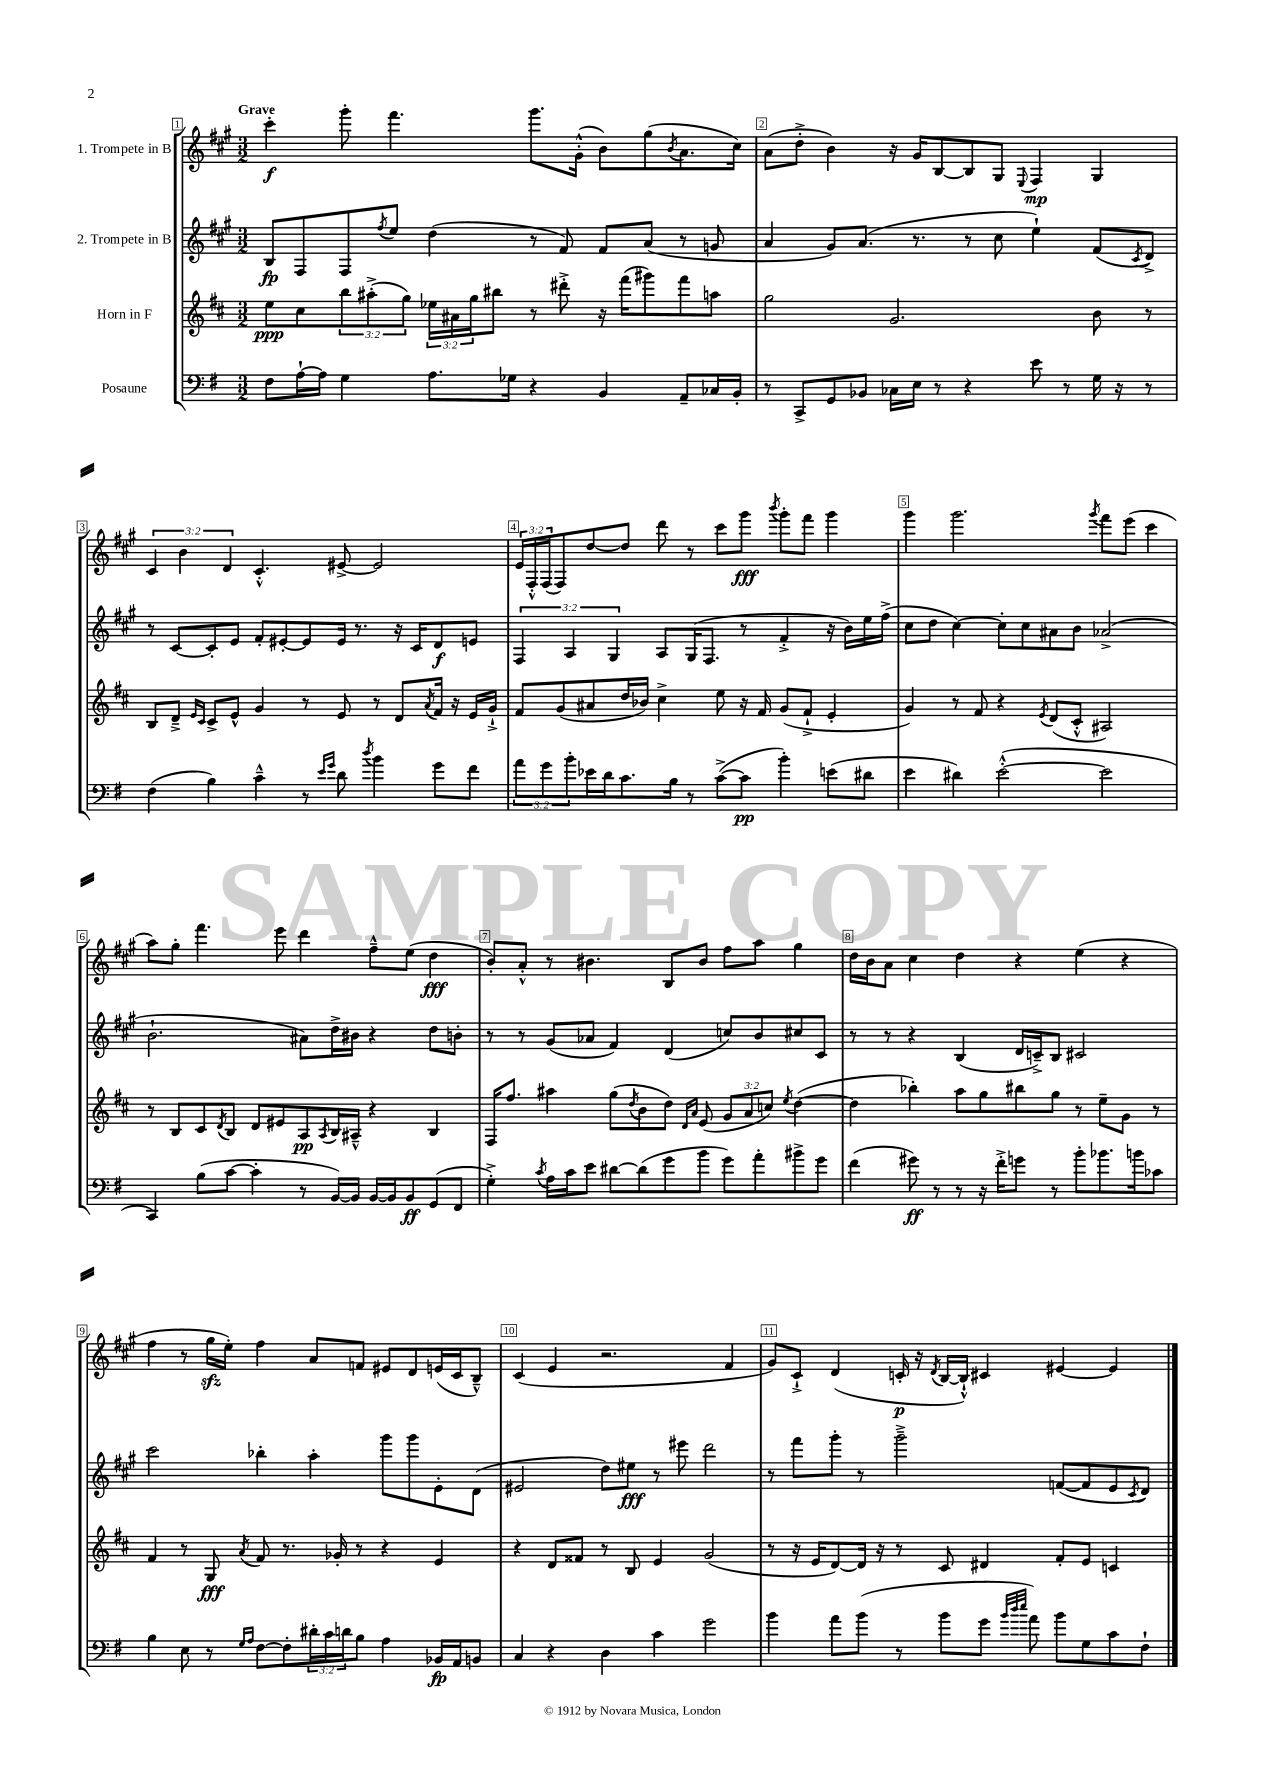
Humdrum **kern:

**kern	**kern	**kern	**kern
*staff4	*staff3	*staff2	*staff1
*clefF4	*clefG2	*clefG2	*clefG2
*k[f#]	*k[f#c#]	*k[f#c#g#]	*k[f#c#g#]
*M3/2	*M3/2	*M3/2	*M3/2
8F#\L	8ee\L	8B/L	4ccc#'\
[16A`\L	8cc#\	8F#/	.
16A\]JJ	.	.	.
4G\	12bb\	8F#/	8ggg#'\
.	(12aa#'^\	.	.
.	.	8qff#/	.
.	.	8ee/J	4.fff#\
.	12gg\J)	.	.
8.A\L	24ee-\LL	(4dd\	.
.	24a#\	.	.
.	24gg\J	.	.
.	8bb#\J	.	.
16G-\Jk	.	.	.
4r	8r	8r	8.ggg#\L
.	8ddd#'^\	8f#/)	.
.	.	.	(16g#'^^\Jk
4BB/	16r	8f#/L	8b\L)
.	(16fff#\LK	.	.
.	8ggg#\)	(8a/J	(8gg#\
.	.	.	8qb/
8AA~/L	8fff#\	8r	8.a\
16C-/L	8aa\J	8g/	.
16BB'/JJ	.	.	16cc#\Jk)
=	=	=	=
8r	2gg\	4a/	(8a\L
8CC^/L	.	.	8dd'^\J
8GG/	.	8g#/L)	4b\)
8BB-/J	.	(8.a/J	.
16C-\LL	2.g/	.	16r
16E\JJ	.	8.r	16g#/LK
8r	.	.	[8B/
4r	.	8r	8B/]
.	.	8cc#\	8G#/J
.	.	.	8qqE/
8e\	.	4ee`\)	4F#/
8r	.	.	.
16G\	8b\	(8f#/L	4G#/
16r	.	.	.
.	.	8qc#/	.
8r	8r	8d^/J)	.
=	=	=	=
(4F#\	8B/L	8r	6c#/
.	8d~^/J	[8c#/L	.
.	.	.	6b\
.	16qqe/LL	.	.
.	16qqc#/JJ	.	.
4B\)	8c#^/L	8c#'/]	.
.	.	.	6d/
.	8e^^/J	8e/J	.
4c~^^\	4g/	8f#'/L	4.c#'^^/
.	.	[8e#'/	.
8r	8r	8e#/]	.
16qqe/LL	.	.	.
16qqg/JJ	.	.	.
8d\	8e/	16e#/Jk	[8e#^/
.	.	8.r	.
8qdd/	.	.	.
4b\	8r	.	2e#/]
.	8d/L	16r	.
.	.	16c#/LK	.
.	8qa/	.	.
8g\L	16f#/Jk	8d/	.
.	16r	.	.
8f#\J	16e/LL	8e/J	.
.	16g`^/JJ	.	.
=	=	=	=
12a\L	8f#/L	6F#/	24e/LL
.	.	.	24F#'^^/
12g\	.	.	(24F#/J
.	(8g/	.	8F#/)
12b'\	.	6A/	.
16e-\L	8a#/	.	[8dd/
16d\J	.	.	.
.	.	6G#/	.
8.c\	16dd/L	.	8dd/]J
.	16b-/JJ)	.	.
.	4cc#^\	8A/L	8ddd\
16B\Jk	.	.	.
8r	.	(16G#/K	8r
.	.	8.F#/J	.
([8c^\L	8ee\	.	8ccc#\L
8c\]J	16r	8r	8ggg#\J
.	16f#/	.	.
.	.	.	8qbbb/
4b'\)	(8g/L	4f#'^/	8ggg#'\L
.	8f#`^/J	.	8fff#\J
(8e\L	4e'/	16r	4ggg#\
.	.	16b\LL)	.
8d#\J	.	16ee\	.
.	.	(16ff#^\JJ	.
=	=	=	=
4e\	4g/)	8cc#\L	4ggg#\
.	.	8dd\J	.
4d#\)	8r	[4cc#\)	2.ggg#\
.	8f#/	.	.
([2e'^^\	4r	8cc#'\]L	.
.	.	8cc#\	.
.	8qe/	.	.
.	(8d/L	8a#\	.
.	8c#'^^/J	8b\J	.
.	.	.	8qggg#/
2e\]	2A#/)	(2a-^/	8fff#\L
.	.	.	(8eee\J
.	.	.	4ccc#\
=	=	=	=
4CC/)	8r	2.b`\	8aa\L)
.	8B/L	.	8gg#'\J
(8B\L	8c#/	.	4.fff#\
.	8qd/	.	.
[8c\J	8B/J	.	.
4c'\]	8d/L	.	.
.	8e#/	.	8eee\
8r	8A/	8a#\L)	4ddd\
.	8qA/	.	.
[16BB/LL)	16B/L	16dd^\L	.
16BB/]JJ	16A#~^^/JJ	16b#\JJ	.
[16BB/LL	4r	4r	8ff#~^^\L
16BB/]J	.	.	.
8BB/	.	.	(8ee\J
(8GG/	4B/	8dd\L	4dd\
8FF#/J	.	8b'\J	.
=	=	=	=
4G'^\)	16F#/LK	8r	8b'/L)
.	8.ff#/J	.	.
.	.	8r	8a'^^/J
8qc/	.	.	.
16A\LL	4aa#\	(8g#/L	8r
16c\J	.	.	.
8e\J	.	8a-/J	4.b#\
[8d#\L	(8gg\L	4f#/)	.
.	8qdd/	.	.
(8d#\]	8b\	.	.
8g\	8dd\J)	(4d/	8B/L
.	16qqd/LL	.	.
.	16qqa/JJ	.	.
8b\J	(8e/	.	8b#/J
8g\L)	12g/L	8cc/L)	8ff#\L
.	12a/	.	.
8a'\	.	8b/	8aa\J
.	12cc/J)	.	.
.	8qee/	.	.
8b#^\	([4dd\	8cc#/	4gg#\
8g\J	.	8c#/J	.
=	=	=	=
(4f#\	4dd\]	8r	16dd\LL
.	.	.	16b\J
.	.	8r	8a\J
8g#\)	4bb-'\)	4r	4cc#\
8r	.	.	.
8r	8aa\L	(4B/	4dd\
16r	8gg\	.	.
16f#'^\LK	.	.	.
8g\J	8bb#\	16d/LL	4r
.	.	16c~^/J)	.
8r	8gg\J	8B/J	.
8b'\L	8r	2c#/	(4ee\
8.b-\	8ee~\L	.	.
.	8g\J	.	4r
16b\k	.	.	.
8c-\J	8r	.	.
=	=	=	=
4B\	4f#/	2ccc#\	4ff#\
8E\	8r	.	8r
8r	8G/	.	16gg#\LL
.	.	.	16ee'\JJ)
16qqG/LL	.	.	.
16qqA/JJ	8qa/	.	.
[8F#\L	8f#/	4bb-'\	4ff#\
8F#'\]	8.r	.	.
24d#'\L	.	4aa'\	8a/L
24c\	.	.	.
.	16g-'/	.	.
24d\J	.	.	.
8B\J	8r	.	8f/J
4A\	4r	8ggg#\L	8e#/L
.	.	8ggg#\	8d/
16BB-/LL	4e/	8e'\	(16e/L
16AA/J	.	.	16c#/J
8BB/J	.	(8d\J	8B~^^/J)
=	=	=	=
4C/	4r	2e#/	(4c#/
4r	8d/L	.	4e/
.	8f##/J	.	.
4D\	8r	8dd\L)	2.r
.	8B/	8ee#\J	.
4c\	4e/	8r	.
.	.	8eee#\	.
2g\	(2g/	2ddd\	.
.	.	.	4f#/
=	=	=	=
4b\	8r	8r	8g#/L)
.	16r	8fff#\L	8c#`^/J
.	16e/LK	.	.
8a\L	[8d/)	8ggg#'\J	(4d/
(8b\J	16d/]Jk	8r	.
.	16r	.	.
8r	8r	2ggg#~^\	16c'/
.	.	.	16r
.	.	.	8qd/
8b\L	8c#/	.	[16B/LL
.	.	.	16B`^^/]JJ)
8g\J	4d#/	.	4c#/
32qqb/LLL	.	.	.
32qqdd/	.	.	.
32qqee/JJJ	.	.	.
8a\)	.	.	.
8b\L	8f#'/L	([8f/L	[4e#/
8G\	8e/J	8f/]	.
8c\	4c/	8e/	4e#/]
.	.	8qc#/	.
8F#`\J	.	8d/J)	.
==	==	==	==
*-	*-	*-	*-
